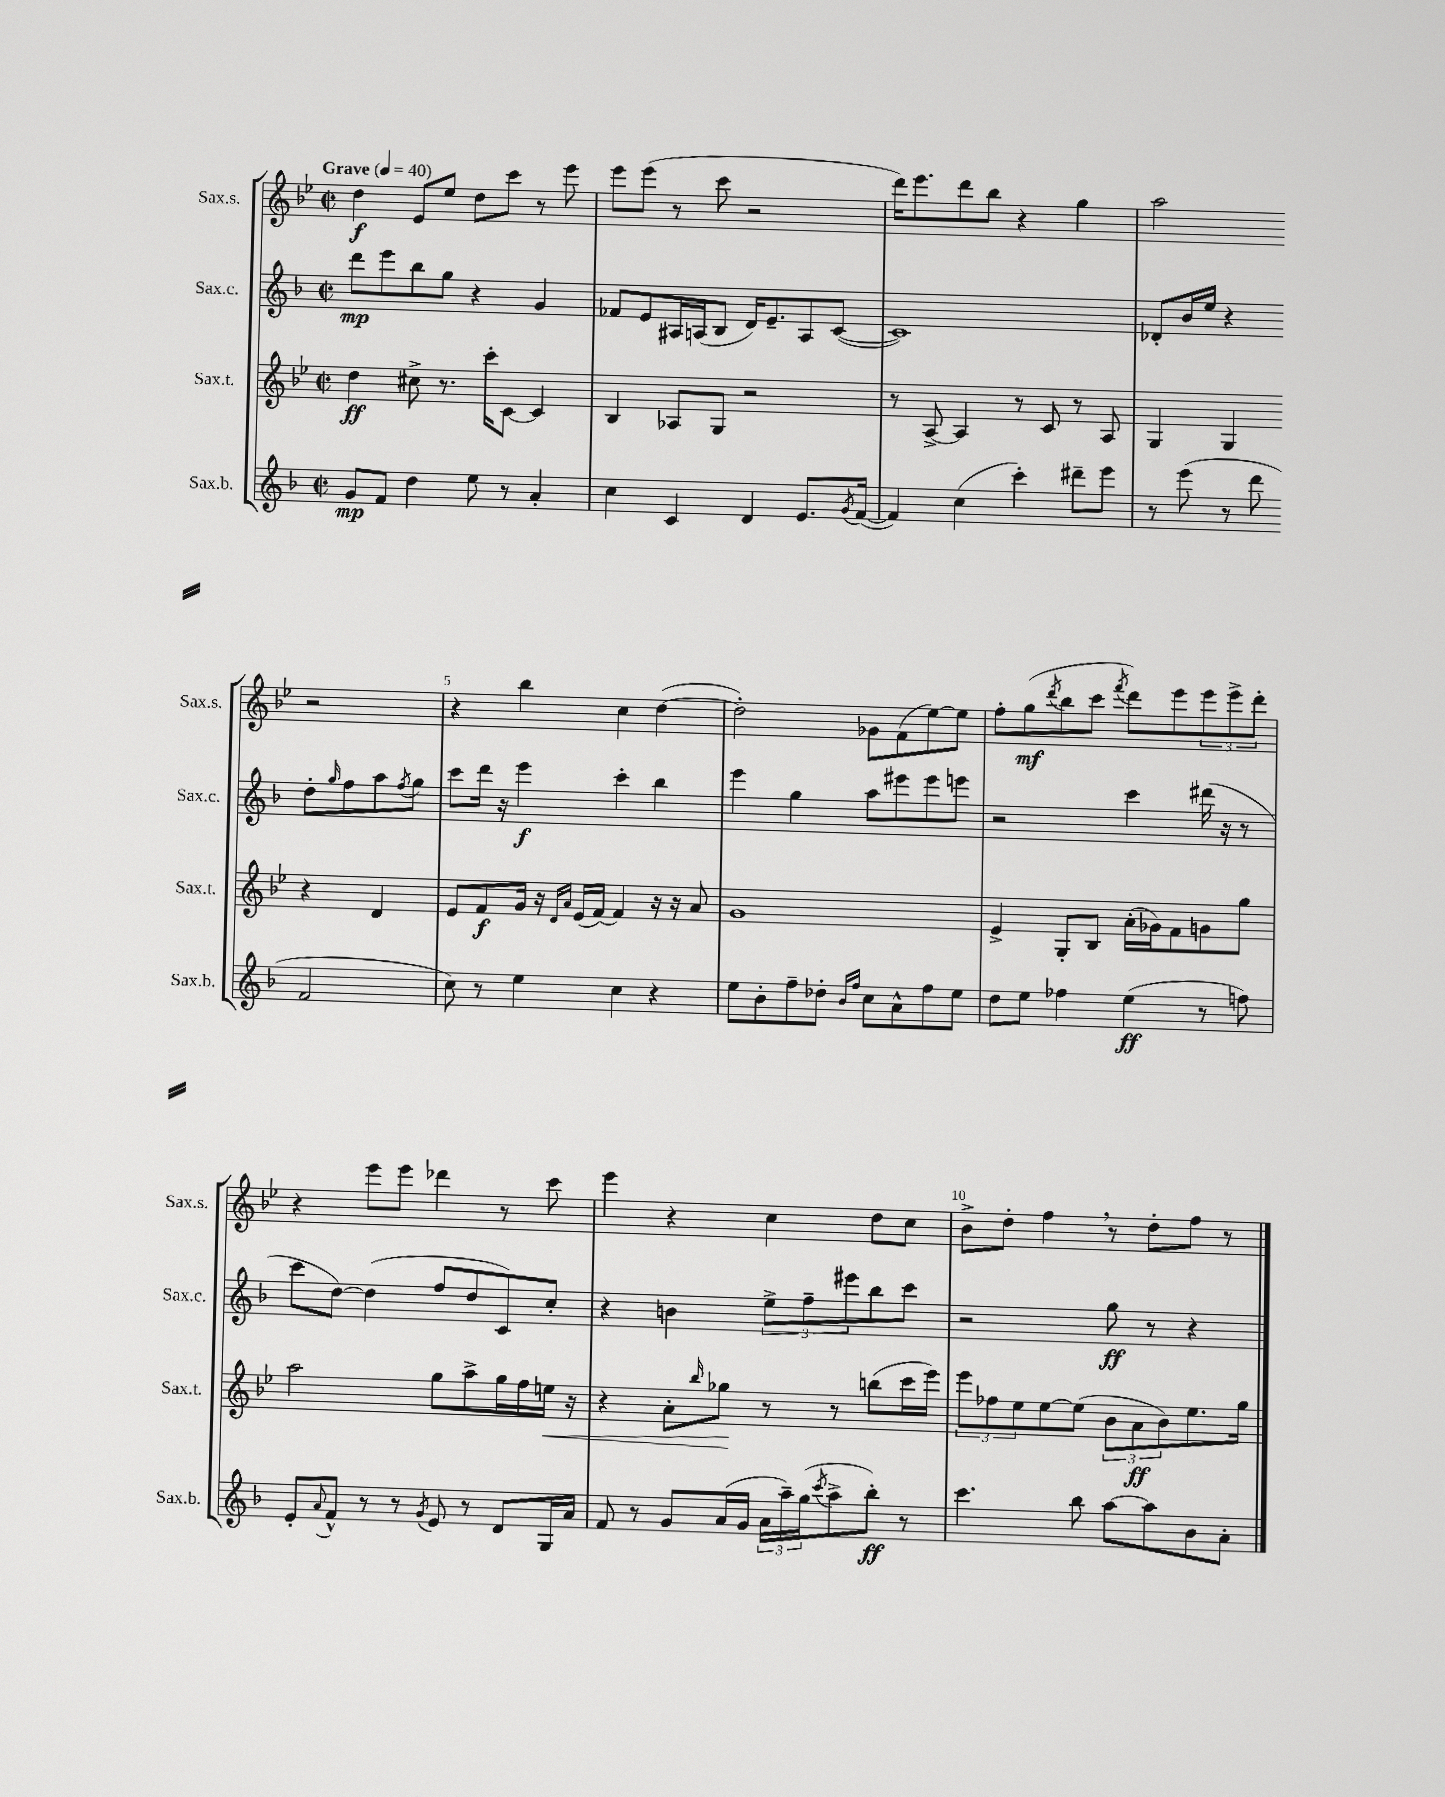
<<
\new StaffGroup <<
\new Staff = "s0" \with { instrumentName = "Sax.s." shortInstrumentName = "Sax.s." } {
    \clef treble \key bes \major \defaultTimeSignature \time 2/2 \tempo "Grave" 4 = 40
    d''4\f ees'8 ees''8 d''8 c'''8 r8 ees'''8 |
    ees'''8 ees'''8( r8 c'''8 r2 |
    d'''16) ees'''8. d'''8 bes''8 r4 g''4 |
    a''2 r2 |
    r4 bes''4 c''4 d''4~( |
    d''2-.) ges'8 f'8( ees''8~) ees''8 |
    f''8-. g''8\mf( \acciaccatura { d'''8 } bes''8 c'''8 \acciaccatura { f'''8 } d'''8) ees'''8 \tuplet 3/2 { ees'''8 ees'''8-> d'''8-. } |
    r4 ees'''8 ees'''8 des'''4 r8 c'''8 |
    ees'''4 r4 c''4 d''8 c''8 |
    bes'8-> d''8-. f''4 \breathe r8 d''8-. f''8 r8 \bar "|." |
}
\new Staff = "s1" \with { instrumentName = "Sax.c." shortInstrumentName = "Sax.c." } {
    \clef treble \key f \major \defaultTimeSignature \time 2/2
    d'''8\mp e'''8 bes''8 g''8 r4 g'4 |
    fes'8 e'8 ais16 a16( bes8 d'16) e'8.-- a8 c'8~( |
    c'1) |
    des'8-. bes'16 e''16 r4 d''8-. \grace { g''16 } f''8 a''8 \acciaccatura { f''8 } g''8 |
    c'''8 d'''16 r16 e'''4\f c'''4-. bes''4 |
    e'''4 g''4 a''8 eis'''8 eis'''8 e'''8 |
    r2 c'''4 dis'''16( r16 r8 |
    c'''8 d''8~) d''4( f''8 d''8 c'8) c''8-. |
    r4 b'4 \tuplet 3/2 { e''8-> f''8-- eis'''8 } bes''8 c'''8 |
    r2 g''8\ff r8 r4 \bar "|." |
}
\new Staff = "s2" \with { instrumentName = "Sax.t." shortInstrumentName = "Sax.t." } {
    \clef treble \key bes \major \defaultTimeSignature \time 2/2
    d''4\ff cis''8-> r8. c'''16-. c'8~ c'4 |
    bes4 aes8 g8 r2 |
    r8 a8~-> a4 r8 c'8 r8 a8 |
    g4 g4 r4 d'4 |
    ees'8 f'8\f g'16 r16 \grace { d'16 a'16 } ees'16( f'16~) f'4 r16 r16 a'8 |
    g'1 |
    ees'4-> g8-. bes8 a'16-.( ges'16) f'8 g'8 g''8 |
    a''2 g''8 a''8-> g''16 f''16 e''16\< r16 |
    r4 a'8-. \grace { bes''16 } ges''8\! r8 r8 b''8( c'''16 ees'''16) |
    \tuplet 3/2 { ees'''8 fes''8 ees''8 } ees''8~ ees''8( \tuplet 3/2 { bes'8 a'8\ff bes'8) } ees''8. g''16 \bar "|." |
}
\new Staff = "s3" \with { instrumentName = "Sax.b." shortInstrumentName = "Sax.b." } {
    \clef treble \key f \major \defaultTimeSignature \time 2/2
    g'8\mp f'8 d''4 e''8 r8 a'4-. |
    c''4 c'4 d'4 e'8. \acciaccatura { g'8 } f'16~( |
    f'4) c''4( c'''4-.) dis'''8-- e'''8 |
    r8 e'''8( r8 d'''8 f'2 |
    c''8) r8 e''4 c''4 r4 |
    e''8 bes'8-. f''8-- des''8-. \grace { bes'16 f''16 } c''8 a'8-^ f''8 e''8 |
    d''8 e''8 fes''4 e''4\ff( r8 f''8) |
    e'8-. \appoggiatura { a'8 } f'8-^ r8 r8 \acciaccatura { g'8 } e'8 r8 d'8 g16 a'16 |
    f'8 r8 g'8 a'16( g'16 \tuplet 3/2 { a'16 a''16--) g''16( } \acciaccatura { c'''8 } a''8-> bes''8-.\ff) r8 |
    c'''4. bes''8 a''8~ a''8 bes'8 a'8-. \bar "|." |
}
>>
>>
\layout { \context { \Score \override BarNumber.break-visibility = ##(#f #t #t) barNumberVisibility = #(every-nth-bar-number-visible 5) } }
